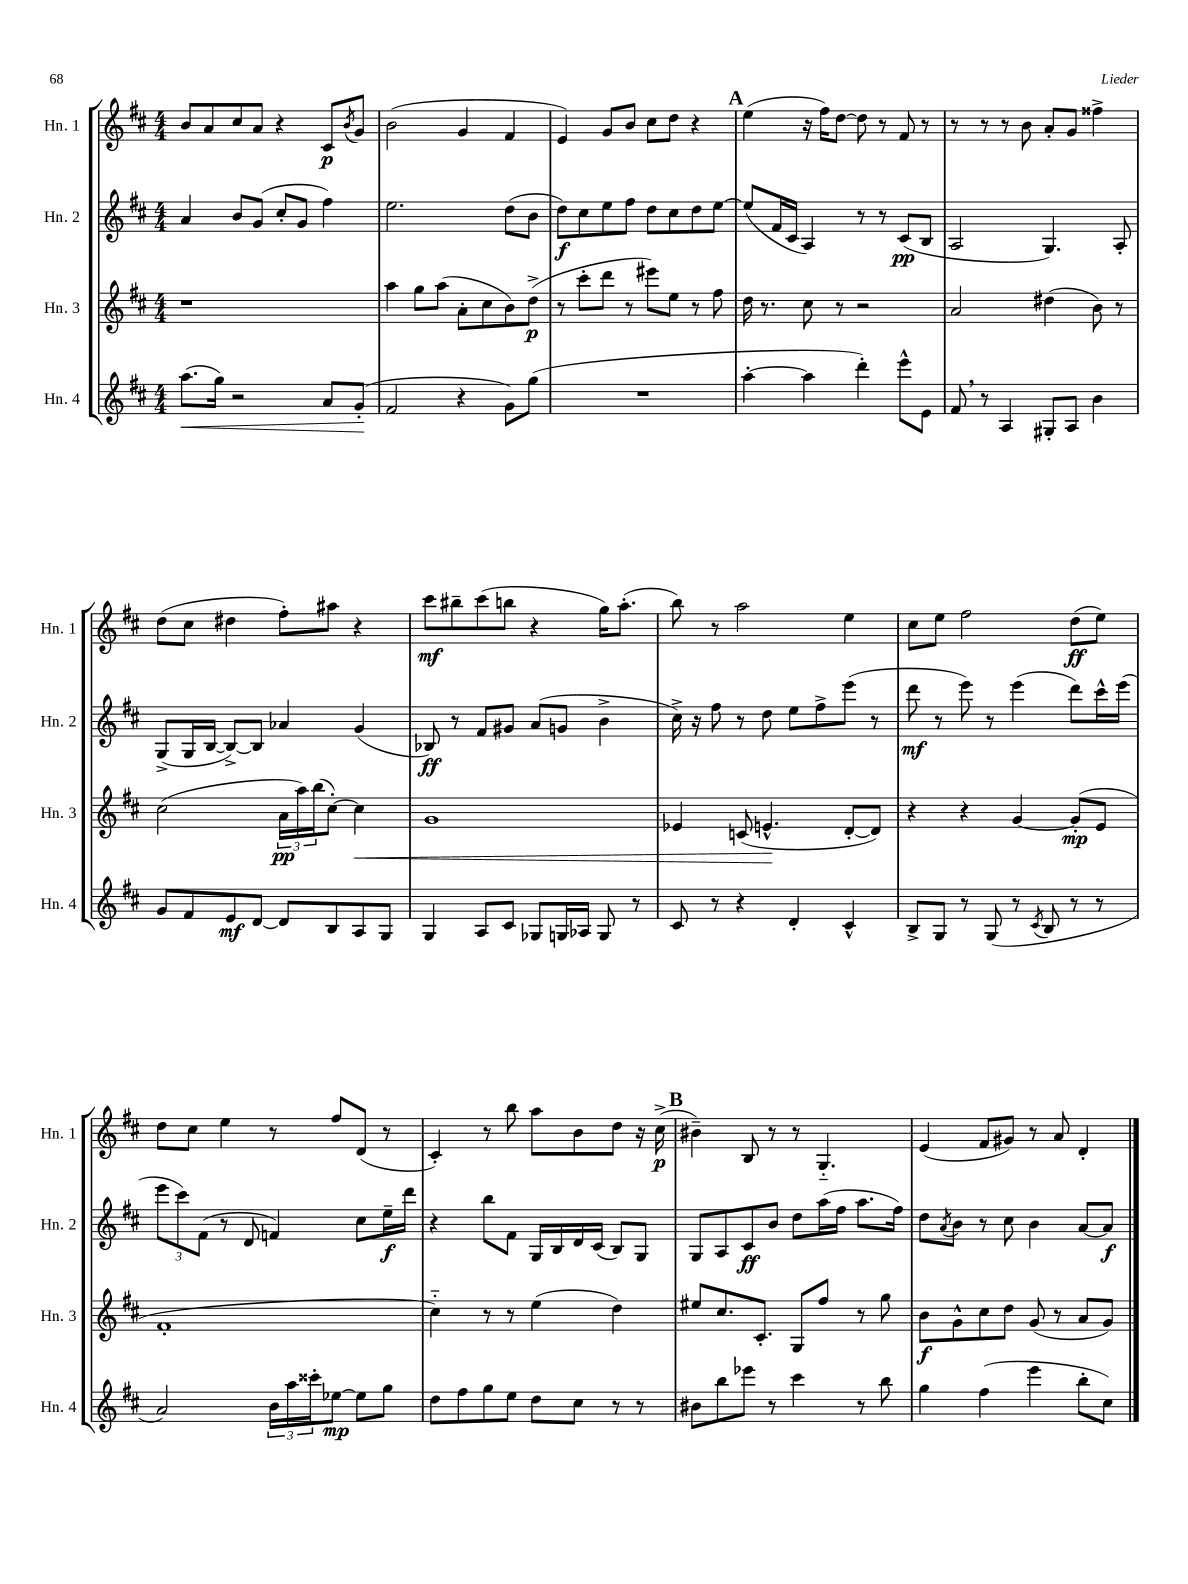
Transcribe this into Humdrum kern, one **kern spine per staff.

**kern	**kern	**kern	**kern
*staff4	*staff3	*staff2	*staff1
*clefG2	*clefG2	*clefG2	*clefG2
*k[f#c#]	*k[f#c#]	*k[f#c#]	*k[f#c#]
*M4/4	*M4/4	*M4/4	*M4/4
(8.aa	1r	4a	8b
.	.	.	8a
16gg)	.	.	.
2r	.	8b	8cc#
.	.	(8g	8a
.	.	8cc#'	4r
.	.	8g	.
8a	.	4ff#)	8c#
.	.	.	8qb
(8g'	.	.	8g
=	=	=	=
2f#	4aa	2.ee	(2b
.	8gg	.	.
.	(8aa	.	.
4r	8a'	.	4g
.	8cc#	.	.
8g)	8b)	(8dd	4f#
(8gg	(8dd^	8b	.
=	=	=	=
1r	8r	8dd)	4e)
.	8ccc#'	8cc#	.
.	8ddd	8ee	8g
.	8r	8ff#	8b
.	8eee#)	8dd	8cc#
.	8ee	8cc#	8dd
.	8r	8dd	4r
.	8ff#	[8ee	.
=	=	=	=
[4aa'	16dd	(8ee]	(4ee
.	8.r	.	.
.	.	16f#	.
.	.	16c#	.
4aa]	8cc#	4A)	16r
.	.	.	16ff#)
.	8r	.	[8dd
4ddd')	2r	8r	8dd]
.	.	8r	8r
8eee^^	.	(8c#	8f#
8e	.	8B	8r
=	=	=	=
8f#	2a	2A	8r
8r	.	.	8r
4A	.	.	8r
.	.	.	8b
8G#'	(4dd#	4.G)	8a'
8A	.	.	8g
4b	8b)	.	4ff##^
.	8r	8A'	.
=	=	=	=
8g	(2cc#	(8G^	(8dd
8f#	.	16G	8cc#
.	.	[16B	.
8e	.	8B^_)	4dd#
[8d	.	8B]	.
8d]	24a	4a-	8ff#')
.	24aa)	.	.
.	(24bb	.	.
8B	[8cc#')	.	8aa#
8A	4cc#]	(4g	4r
8G	.	.	.
=	=	=	=
4G	1g	8B-)	8ccc#
.	.	8r	8bb#~
8A	.	8f#	(8ccc#
8c#	.	8g#	8bb
8G-	.	(8a	4r
16G	.	8g	.
16A-	.	.	.
8G	.	4b^	16gg)
.	.	.	(8.aa'
8r	.	.	.
=	=	=	=
8c#	4e-	16cc#^)	8bb)
.	.	16r	.
8r	.	8ff#	8r
4r	(8c	8r	2aa
.	4.e^^	8dd	.
4d'	.	8ee	.
.	.	8ff#^	.
4c#^^	[8d'	(8eee	4ee
.	8d])	8r	.
=	=	=	=
8B^	4r	8ddd	8cc#
8G	.	8r	8ee
8r	4r	8eee)	2ff#
(8G	.	8r	.
8r	[4g	(4eee	.
8qc#	.	.	.
8B	.	.	.
8r	(8g']	8ddd)	(8dd
8r	8e	16ccc#^^	8ee)
.	.	(16eee	.
=	=	=	=
2a)	1f#'	12eee	8dd
.	.	12ccc#)	.
.	.	.	8cc#
.	.	(12f#	.
.	.	8r	4ee
.	.	8d	.
24b	.	4f)	8r
24aa	.	.	.
24ccc##'	.	.	.
[8ee-	.	.	8ff#
8ee-]	.	8cc#	(8d
8gg	.	16ee~	8r
.	.	16ddd	.
=	=	=	=
8dd	4cc#'~)	4r	4c#')
8ff#	.	.	.
8gg	8r	8bb	8r
8ee	8r	8f#	8bb
8dd	(4ee	16G	8aa
.	.	16B	.
8cc#	.	16d	8b
.	.	(16c#	.
8r	4dd)	8B)	8dd
8r	.	8G	16r
.	.	.	(16cc#^
=	=	=	=
8b#	8ee#	8G	4b#~)
8bb	8.cc#	8A	.
8eee-	.	8c#	8B
.	8.c#'	.	.
8r	.	8b	8r
4ccc#	8G	8dd	8r
.	8ff#	(16aa	4.G'~
.	.	16ff#	.
8r	8r	8.aa	.
8bb	8gg	.	.
.	.	16ff#)	.
=	=	=	=
4gg	8b	8dd	(4e
.	.	8qa	.
.	8g^^	8b	.
(4ff#	8cc#	8r	8f#
.	8dd	8cc#	8g#)
4eee	(8g	4b	8r
.	8r	.	8a
8bb'	8a	[8a	4d'
8cc#)	8g)	8a]	.
==	==	==	==
*-	*-	*-	*-
